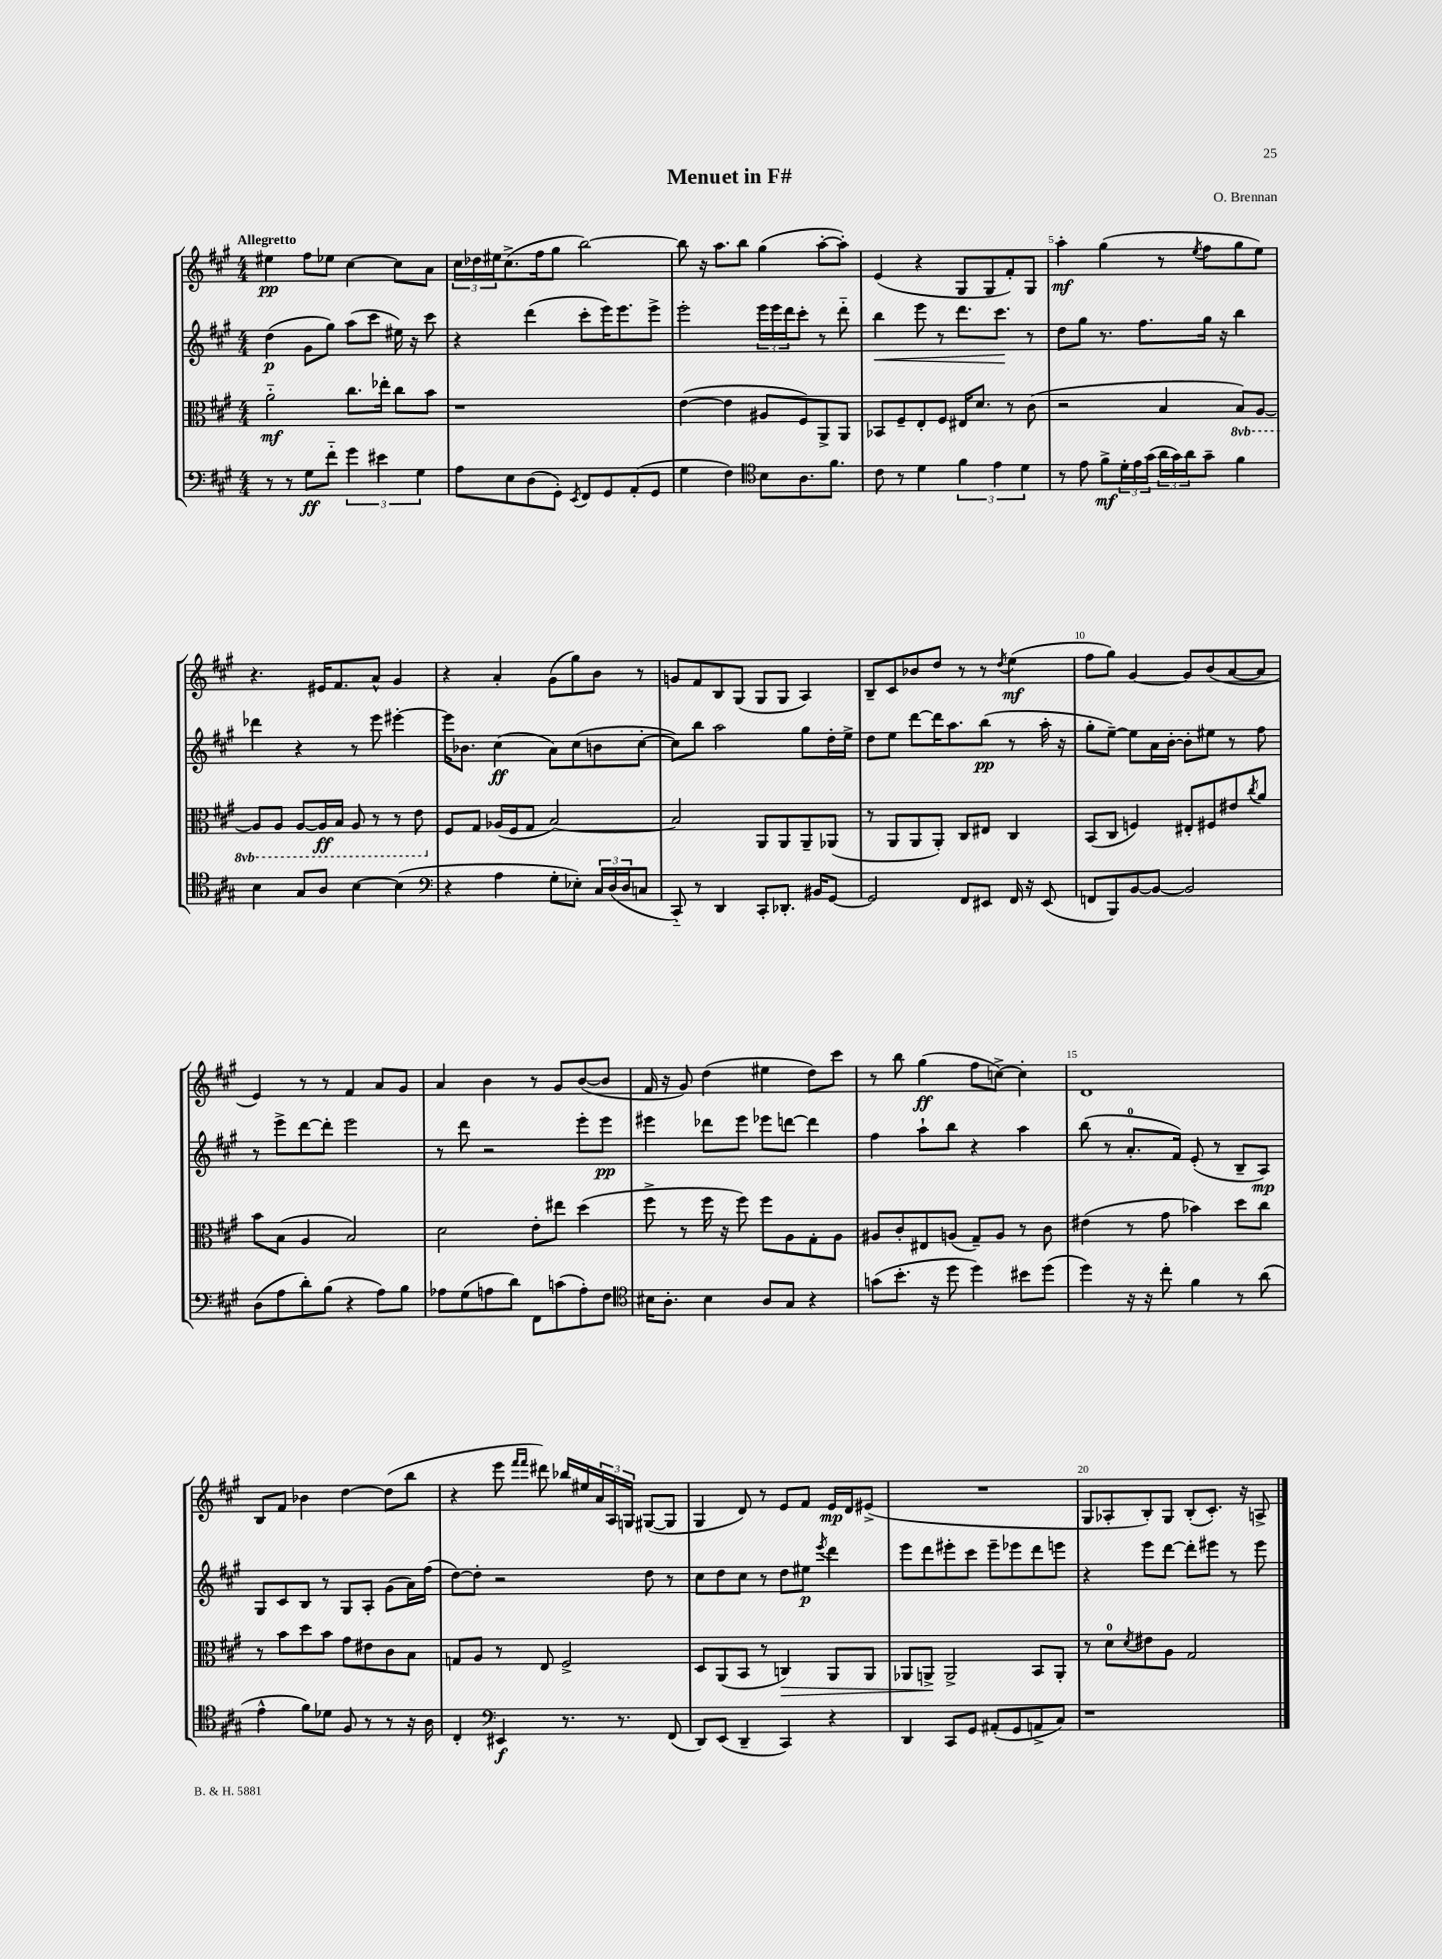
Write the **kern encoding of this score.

**kern	**kern	**kern	**kern
*staff4	*staff3	*staff2	*staff1
*clefF4	*clefC3	*clefG2	*clefG2
*k[f#c#g#]	*k[f#c#g#]	*k[f#c#g#]	*k[f#c#g#]
*M4/4	*M4/4	*M4/4	*M4/4
8r	2a'~	(4dd	4ee#
8r	.	.	.
8G#	.	8g#	8ff#
8f#'~	.	8gg#)	8ee-
6g#	8.cc#	(8aa	[4cc#
.	.	8ccc#	.
6e#	.	.	.
.	16ee-'	.	.
.	8cc#	16ee#)	8cc#]
.	.	16r	.
6G#	.	.	.
.	8b	8ccc#	8a
=	=	=	=
8A	1r	4r	24cc#
.	.	.	24dd-
.	.	.	24ee#
8E	.	.	(8.cc#^
(8D	.	(4ddd	.
.	.	.	16ff#
8GG#')	.	.	8gg#
8qEE	.	.	.
8FF#	.	8ccc#'	[2bb)
8GG#	.	16eee)	.
.	.	8.eee	.
(8AA'	.	.	.
8GG#	.	8eee^	.
=	=	=	=
4G#	([4e	2eee'	8bb]
.	.	.	16r
.	.	.	8.aa
4F#)	4e]	.	.
.	.	.	8bb
*clefC4	*	*	*
8B	8A#	24eee	(4gg#
.	.	24eee	.
.	.	24ddd	.
8.A	8F#)	8ccc#'	.
.	8AA^	8r	[8aa'
8.f#	.	.	.
.	8AA	8ddd'~	8aa'])
=	=	=	=
8c#	8BB-	4bb	(4e
8r	8F#~	.	.
4d	8E'	8eee	4r
.	8F#	8r	.
6f#	16E#	8.ddd	8G#
.	8.d	.	.
.	.	.	8G#
6e	.	.	.
.	.	8.ccc#	.
.	8r	.	8f#')
6d	.	.	.
.	(8c#	8r	8G#
=	=	=	=
8r	2r	8dd	4aa'
8e	.	8gg#	.
8f#^	.	8.r	(4gg#
24d'	.	.	.
24e	.	.	.
.	.	8.ff#	.
(24g#	.	.	.
24a	4B	.	8r
24g#)	.	.	.
24a	.	.	.
.	.	.	8qee
8g#~	.	16gg#	8ff#
.	.	16r	.
4f#	8BB)	4bb	8gg#
.	[8AA	.	8ee)
=	=	=	=
4B	8AA]	4ddd-	4.r
.	8AA	.	.
8G#	[8AA	4r	.
8A	16AA]	.	16e#
.	16BB	.	8.f#
[4B	8AA	8r	.
.	8r	8eee	8a^^
(4B]	8r	[4eee#'	4g#
.	8E	.	.
=	=	=	=
*clefF4	*	*	*
4r	8F#	16eee#]	4r
.	.	8.b-	.
.	8G#	.	.
4A	(16A-	(4cc#	4a'
.	16F#	.	.
.	8G#	.	.
8G#'	[2B)	8a)	(8g#
8E-')	.	(8cc#	8gg#)
24C#	.	8b	8b
(24D	.	.	.
24D	.	.	.
8C	.	[8cc#'	8r
=	=	=	=
8CC#'~)	2B]	8cc#])	8g
8r	.	8bb	8f#
4DD	.	2aa	8B
.	.	.	(8G#
8CC#'	8AA	.	8G#
8.DD-'	8AA	.	8G#
.	8AA~	8gg#	4A)
16BB#	.	.	.
[8GG#	(8AA-	16dd'	.
.	.	16ee^	.
=	=	=	=
2GG#]	8r	8dd	8B~
.	8AA	8ee	8c#
.	8AA	[8ddd	8b-
.	8AA')	16ddd]	8dd
.	.	8.aa	.
8FF#	8C#	.	8r
8EE#	8E#	(8bb	8r
.	.	.	8qdd
16FF#	4C#	8r	(4ee
16r	.	.	.
(8EE#	.	16aa'	.
.	.	16r	.
=	=	=	=
8FF	(8BB	8gg#'	8ff#
8BBB)	8C#	[8ee~)	8gg#)
[8BB	4F)	8ee]	[4g#
8BB_	.	16a	.
.	.	[16b'	.
2BB]	8E#'	8b']	8g#]
.	8F#	8ee#	(8b
.	8e#	8r	[8a
.	8qcc#	.	.
.	8a	8ff#	8a]
=	=	=	=
(8D	8b	8r	4e)
8A	(8B	8eee^	.
8d')	4A	[8ddd	8r
(8B	.	8ddd']	8r
4r	2B)	2eee	4f#
8A)	.	.	8a
8B	.	.	8g#
=	=	=	=
8A-	2d	8r	4a
(8G#	.	8ddd	.
8A	.	2r	4b
8d)	.	.	.
8FF#	8e'	.	8r
(8c	8ee#	.	8g#
8A')	(4dd	8eee'	([8b
8F#	.	8eee	8b]
=	=	=	=
*clefC4	*	*	*
16B#	8ff#^	4eee#	16f#
8.A'	.	.	16r
.	8r	.	8g#)
4B#	16ff#	8ddd-	(4dd
.	16r	.	.
.	8ff#)	8eee#	.
8A	8ff#	8eee-	4ee#
8G#	8A	[8ddd	.
4r	8G#'	4ddd]	8dd)
.	8A	.	8ccc#
=	=	=	=
(8g	8A#	4ff#	8r
8.b'	8c#'	.	8bb
.	8E#	8aa`	(4gg#
16r	.	.	.
8dd	(8A	8bb	.
4dd)	8G#~)	4r	8ff#
.	8A	.	[8cc^)
8b#	8r	4aa	4cc']
(8dd	8c#	.	.
=	=	=	=
4dd)	(4e#	(8bb	1d
.	.	8r	.
16r	8r	8.a'	.
16r	.	.	.
8cc#'	8g#	.	.
.	.	16f#)	.
4f#	4b-)	(8e'	.
.	.	8r	.
8r	8dd	8B~	.
(8a	8cc#	8A)	.
=	=	=	=
4e^^	8r	8G#	8B
.	8b	8c#	8f#
8f#)	8dd	8B	4b-
8d-	8b	8r	.
8F#	8g#	8G#	[4dd
8r	8e#	8A'	.
8r	8c#	(8g#	(8dd]
16r	8B	16a)	8bb
16A	.	(16ff#	.
=	=	=	=
4C#'	8G	[8dd)	4r
.	8A	8dd']	.
*clefF4	*	*	*
4EE#	8r	2r	8eee
.	.	.	16qqfff#
.	.	.	16qqfff#
.	8E	.	8ddd#)
8.r	2F#^	.	16bb-
.	.	.	16ee#
.	.	.	24a
.	.	.	24A
8.r	.	.	.
.	.	.	24G
.	.	8dd	([8G#
(8FF#	.	8r	8G#]
=	=	=	=
8DD)	8D	8cc#	4G#
(8EE	(8AA	8dd	.
4DD~	8BB	8cc#	8d)
.	8r	8r	8r
4CC#)	4C)	8dd	8e
.	.	8ee#	8f#
.	.	8qeee	.
4r	8AA	4ddd	16e
.	.	.	16d
.	8AA	.	(8e#^
=	=	=	=
4DD	8AA-	8eee	1r
.	8AA^	8ddd	.
8CC#	2AA^	8eee#'	.
8GG#	.	8ccc#	.
(8AA#'	.	8eee#~	.
8GG#	.	8eee-	.
8AA^	8BB	8ddd	.
8C#)	8AA'	8eee	.
=	=	=	=
1r	8r	4r	8G#
.	8d	.	8A-'
.	8qd	.	.
.	8e#	8eee	8B')
.	8A	[8ddd	8G#
.	2G#	8ddd']	(8B'
.	.	8eee#	8.c#')
.	.	8r	.
.	.	.	16r
.	.	8eee#	8A^
==	==	==	==
*-	*-	*-	*-
